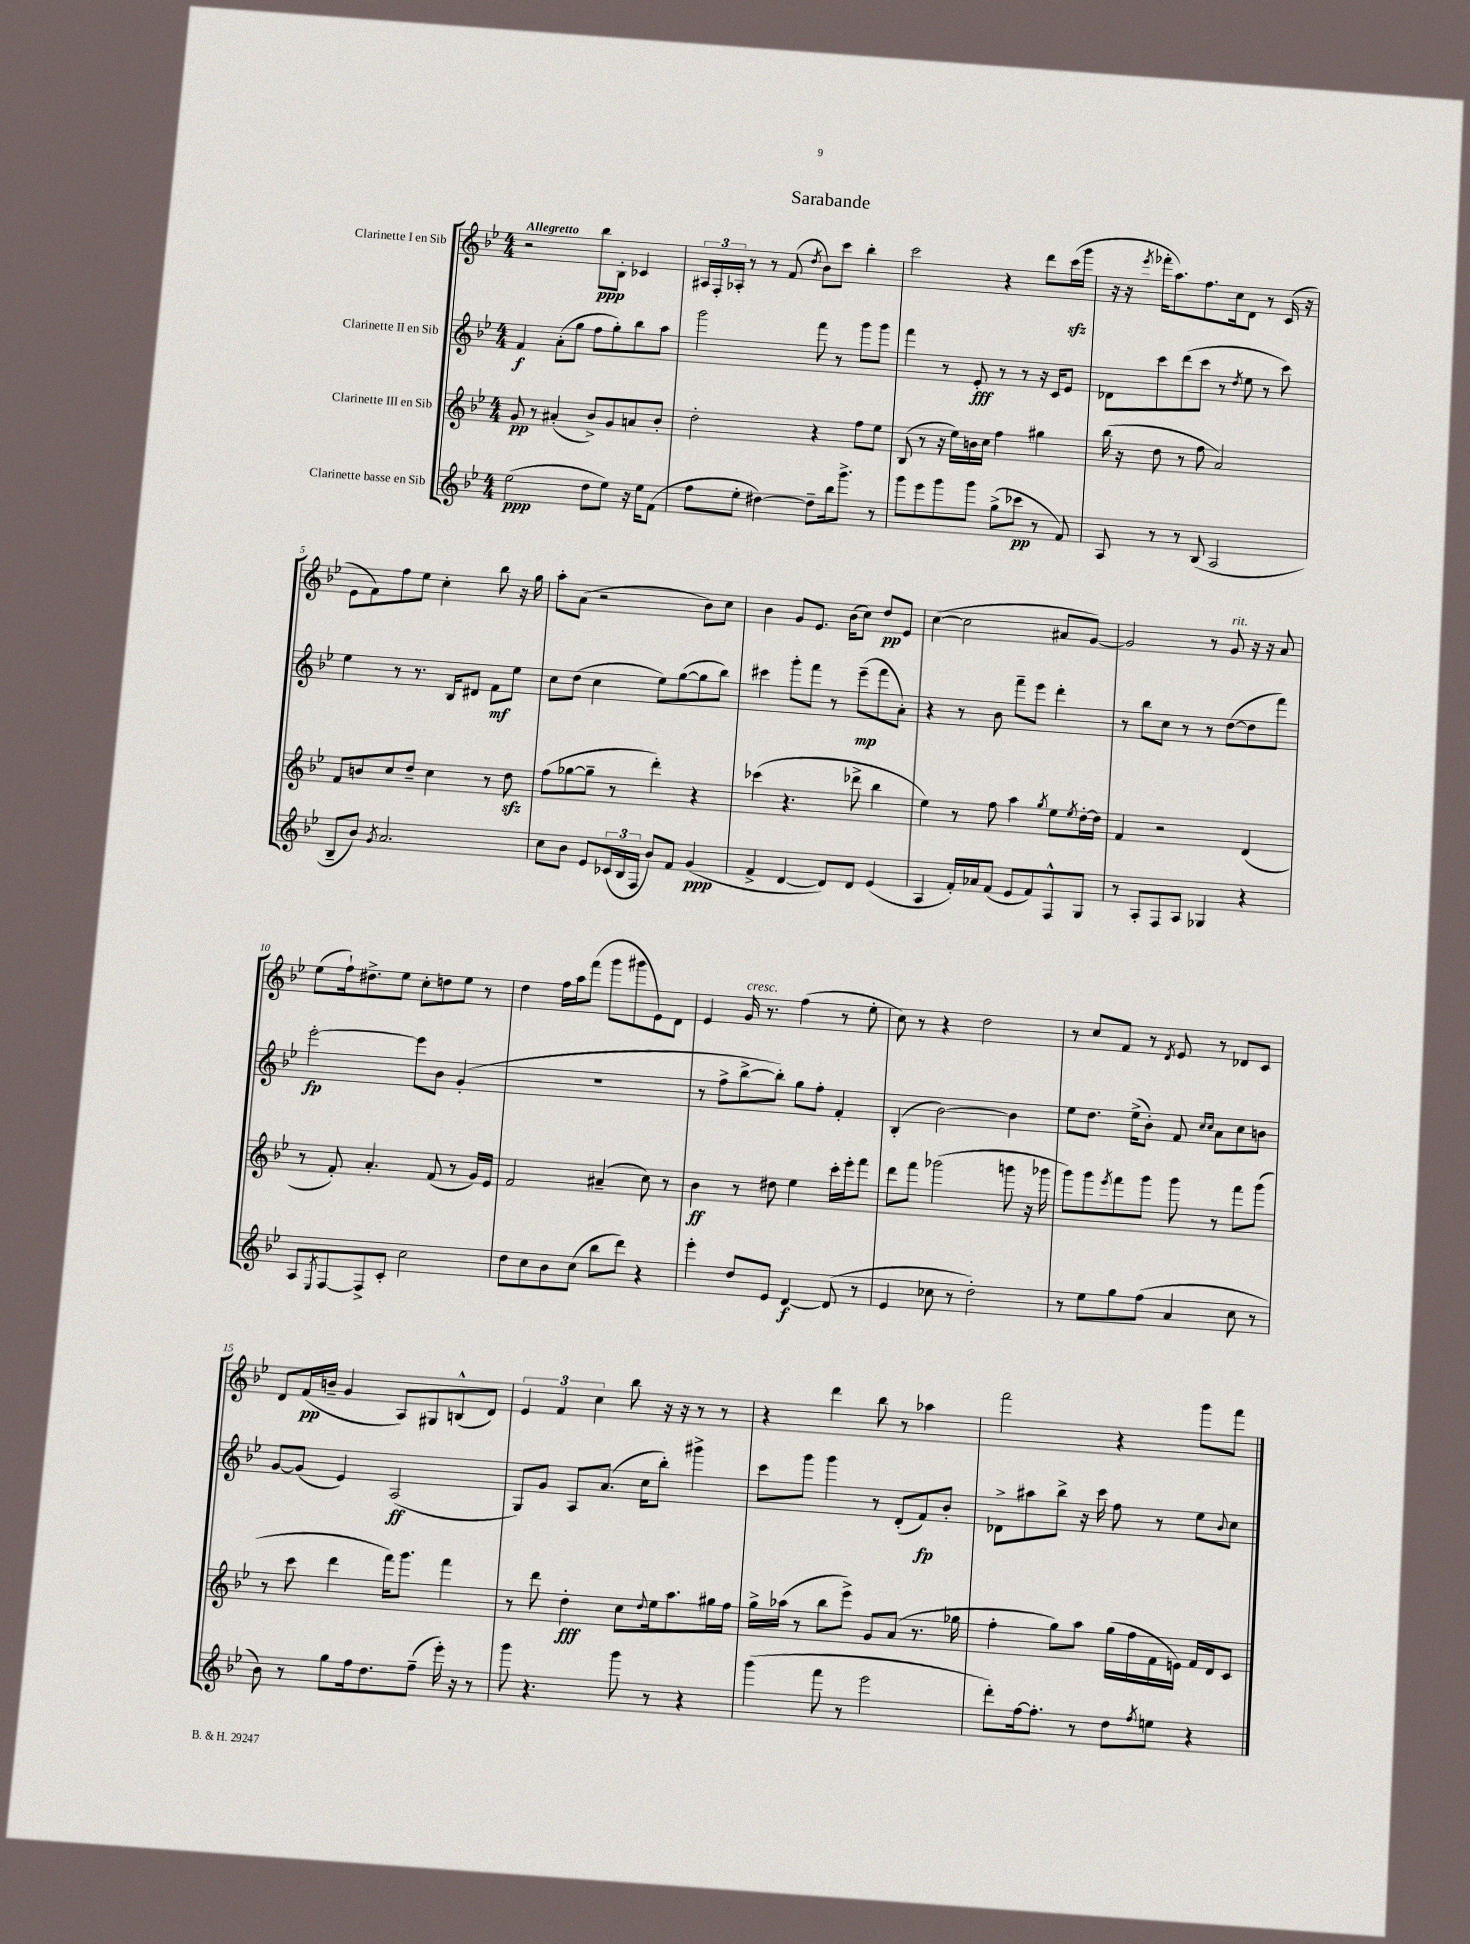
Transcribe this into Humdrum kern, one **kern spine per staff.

**kern	**kern	**kern	**kern
*staff4	*staff3	*staff2	*staff1
*clefG2	*clefG2	*clefG2	*clefG2
*k[b-e-]	*k[b-e-]	*k[b-e-]	*k[b-e-]
*M4/4	*M4/4	*M4/4	*M4/4
(2ee-	8g	4f	2r
.	8r	.	.
.	(4a#'	(8a'	.
.	.	8gg	.
8dd	8b-^)	8ff	8bb-
8ee-)	8g	8gg')	8B-'
16r	8a	8bb-	4c-
16ee-	.	.	.
(8f	8b-'	8aa	.
=	=	=	=
8ff	2dd'	2ggg	24A#
.	.	.	24F'
.	.	.	24A-'
8ee-'	.	.	8r
[4dd#)	.	.	8r
.	.	.	(8f
.	.	.	8qdd
8dd#~]	4r	8fff	8b-)
16bb-	.	8r	8ccc
8.ggg^	.	.	.
.	8ff	8ggg	4bb-'
8r	8ee-	8ggg	.
=	=	=	=
8ggg	(8B-	4fff	2ccc
8eee-	8r	.	.
8ggg	16r	8r	.
.	16ee-)	.	.
8ggg	16b	8e-'	.
.	16cc	.	.
(8gg^	4ff	8r	4r
8ccc-	.	8r	.
8r	4gg#	16r	8ddd
.	.	16c	.
8f)	.	8e-	(16ccc
.	.	.	16ggg
=	=	=	=
8A	(16bb-	8d-	16r
.	16r	.	16r
.	.	.	8qeee-
8r	8dd	8ccc	16fff-'
.	.	.	8.aa)
8r	8r	(8ddd	.
(8B-	8ff	8ccc	8.ff
2A	2a)	8r	.
.	.	.	16cc
.	.	8qdd	.
.	.	8ee-	8d
.	.	8r	8r
.	.	8ccc)	(16c
.	.	.	16r
=	=	=	=
8B-~	8f	4ee-	8e-
8b-)	8b	.	8f)
8qg	.	.	.
2.a	8cc	8r	8ff
.	8dd~	8.r	8ee-
.	4cc	.	4cc'
.	.	16B-	.
.	.	8d#	.
.	8r	8f	8bb-
.	8dd	8ee-	16r
.	.	.	16gg
=	=	=	=
8cc	(8ff	8cc	8aa'
8b-	[8gg-	(8dd	(8a
8e-	8gg-~]	4cc	2r
(24c-	8r	.	.
24B-	.	.	.
24F	.	.	.
8b-)	4ddd')	8ee-)	.
8f	.	([8gg	.
(4g	4r	8gg]	8b-)
.	.	8bb-)	8cc
=	=	=	=
4f^	(4ccc-	4ccc#	4b-
[4d	4.r	8ggg'	8g
.	.	8fff	8.e-
8d])	.	8r	.
.	.	.	(16b-
8d	8ddd-^	(8eee-~	8cc)
(4e-	4bb-	8fff	8dd
.	.	8a')	8e-
=	=	=	=
4A	4ee-)	4r	([4cc
16f')	8r	8r	2cc]
16a-	.	.	.
(8f	8ff	8b-	.
8e-	4aa	8fff~	.
8f)	.	8eee-	.
.	8qgg	.	.
8F^^	8ee-	4ddd'	8a#
.	8qee-	.	.
8G	[16dd'	.	[8g)
.	16dd]	.	.
=	=	=	=
8r	4f	8r	2g]
8A'	.	8bb-	.
8F	2r	8cc	.
8A	.	8r	.
4G-	.	8r	8r
.	.	([8dd	8g
4r	(4d	8dd]	16r
.	.	.	16r
.	.	8fff)	8a
=	=	=	=
8A	8r	[2eee-'	(8ee-
8qE-	.	.	.
[8F	8f')	.	16ff`)
.	.	.	8.dd#^
8F^]	4.a'	.	.
8c'	.	.	8ee-
2cc	.	8eee-]	8cc'
.	(8f	8b-	8dd
.	8r	(4g'	8ee-
.	16g)	.	8r
.	16e-	.	.
=	=	=	=
8dd	2f	1r	4dd
8cc	.	.	.
8b-	.	.	16ff
.	.	.	16aa
(8cc	.	.	(8fff
8bb-	(4a#~	.	8ggg
8ddd)	.	.	8ggg#
4r	8cc)	.	8e-)
.	8r	.	8d
=	=	=	=
4eee-'	4b-	8r	4e-
.	.	8ff^	.
8dd	8r	[8bb-^	16g
.	.	.	8.r
8e-	8dd#	8bb-'])	.
[4d	4ee-	8gg	(4ff
.	.	8ff'	.
(8d]	16ccc'	4f'	8r
.	16eee-'	.	.
8r	8fff	.	8ee-'
=	=	=	=
4e-	8ddd	(4B-'	8cc)
.	8fff	.	8r
8cc-	(2ggg-	[2b-)	4r
8r	.	.	.
2dd')	.	.	2dd
.	8ggg	4b-]	.
.	16r	.	.
.	16ggg-	.	.
=	=	=	=
8r	8ggg)	8ee-	8r
8ee-	8ggg	8.dd	8cc
.	8qeee-	.	.
8gg	8fff	.	8f
.	.	(16ee-^	.
(8ff	8ggg	8b-')	8r
.	.	.	8qd
4a	8ggg	8f	8e-
.	.	16qqcc	.
.	.	16qqcc	.
.	8r	8a	8r
8cc	8fff	8cc	8d-
8r	(8ggg	8b	8c
=	=	=	=
8b-)	8r	[8g	8d
8r	8ccc	(8g]	(16f
.	.	.	16b~
8gg	4ddd	4e-)	4g
16ff	.	.	.
8.dd	.	.	.
.	16fff)	(2A	8A)
.	8.ggg	.	.
(8ff~	.	.	8G#
16eee-')	4fff	.	(8B^^
16r	.	.	.
8r	.	.	8d)
=	=	=	=
8ggg	8r	8G)	6e-
4.r	8ddd	8g	.
.	.	.	6f
.	4dd'	8A	.
.	.	.	6cc
.	.	(8.a	.
8ggg	8cc	.	8bb-
.	.	16cc	.
.	8qqdd	.	.
8r	16ee-	8bb-')	16r
.	8.aa	.	16r
4r	.	4ggg#^	8r
.	16gg#	.	8r
.	16ff	.	.
=	=	=	=
(4ggg	16gg^	8ccc	4r
.	(16aa-	.	.
.	8r	8ggg	.
8fff	8bb-	4ggg	4ddd
8r	8eee-^)	.	.
2eee-	8g	8r	8bb-
.	(8a	(8d'	8r
.	8.r	8f)	4aa-
.	.	8b-'	.
.	16gg-	.	.
=	=	=	=
8ddd')	4ff'	8d-^	2fff
[16ff	.	8aa#	.
8.ff']	.	.	.
.	8gg)	8bb-^	.
8r	8aa	16r	.
.	.	16ccc	.
8dd	(16gg	8ff	4r
.	16ff	.	.
8qff	.	.	.
8ee	16f	8r	.
.	16e)	.	.
4r	16f	8ee-	8ggg
.	16d	.	.
.	.	8qqb-	.
.	8c	8cc	8fff
==	==	==	==
*-	*-	*-	*-
